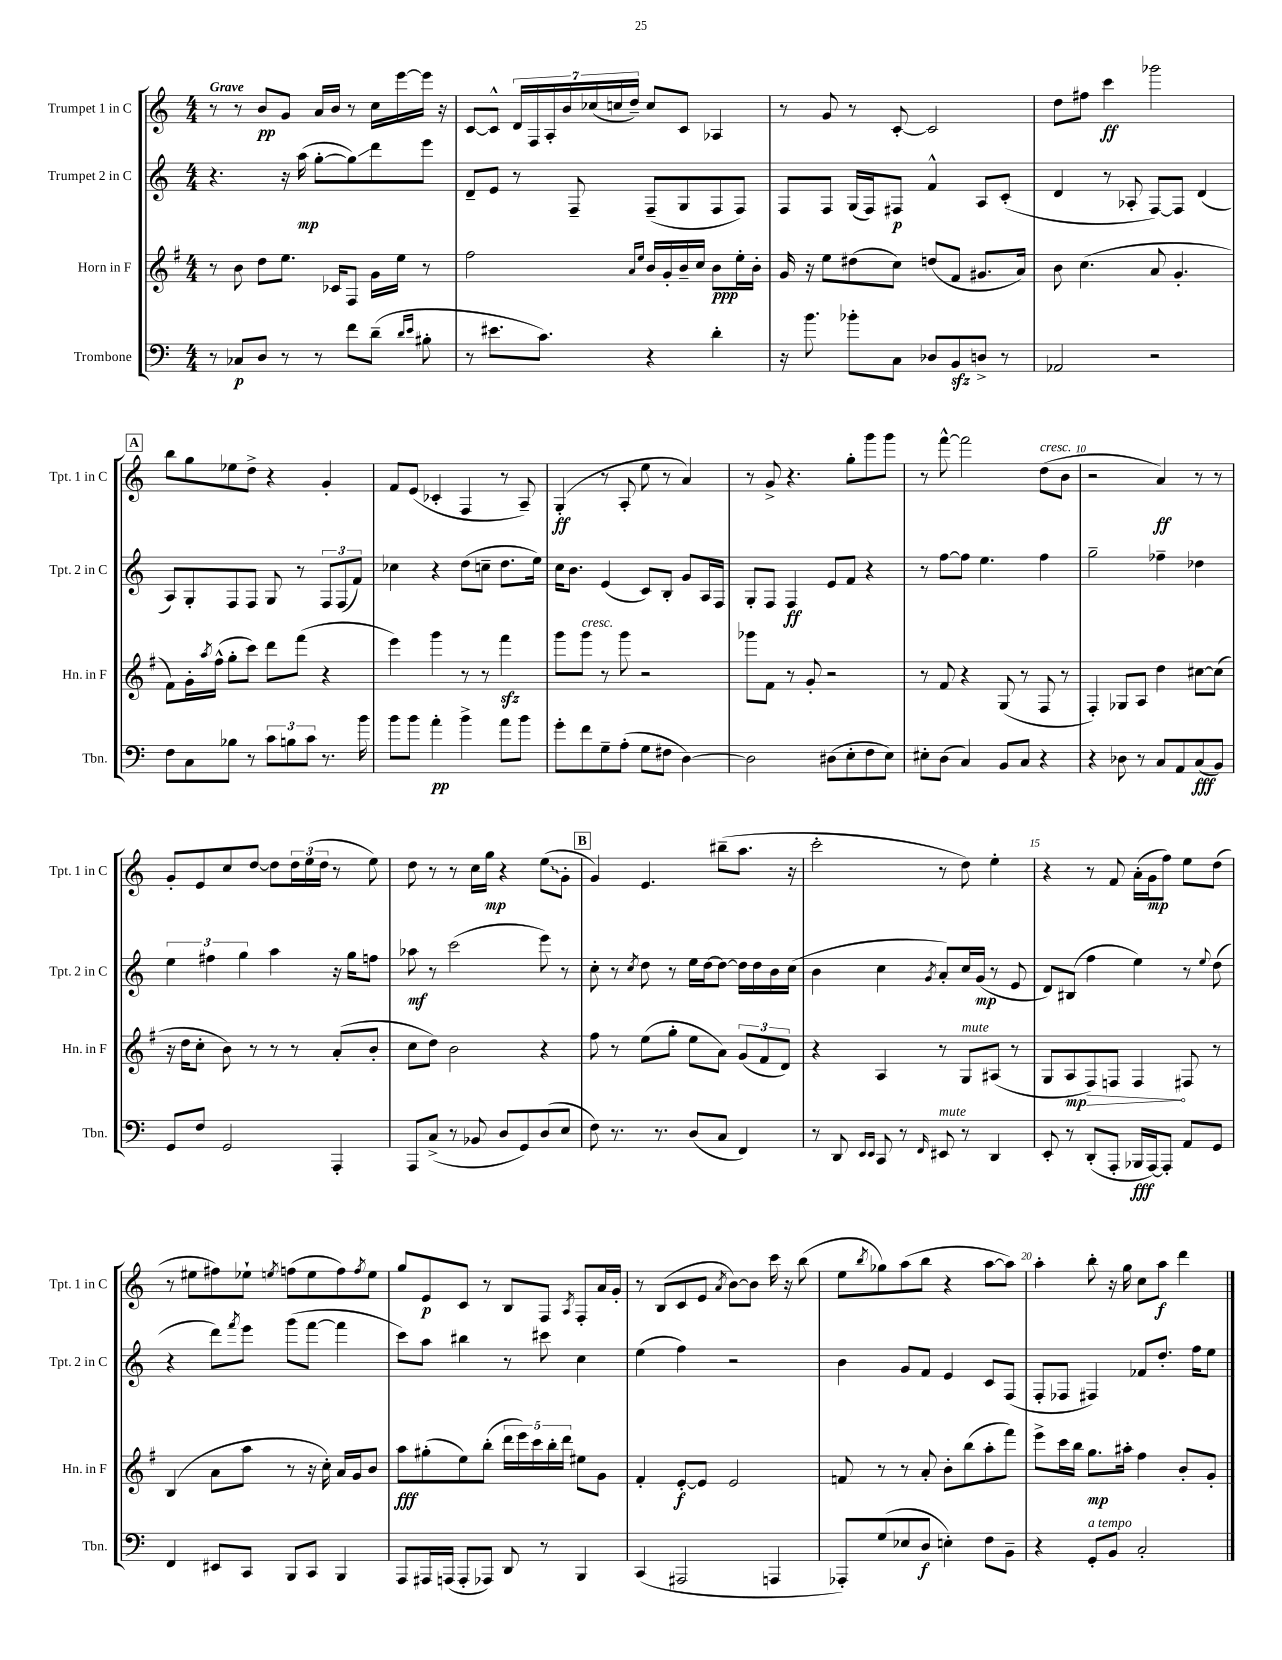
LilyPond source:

<<
\new StaffGroup <<
\new Staff = "s0" \with { instrumentName = "Trumpet 1 in C" shortInstrumentName = "Tpt. 1 in C" } {
    \clef treble \key c \major \numericTimeSignature \time 4/4 \tempo "Grave"
    r8 r8 b'8\pp g'8 a'16 b'16 r8 c''16 e'''16~ e'''16 r16 |
    c'8~ c'8-^ \tuplet 7/4 { d'16 f16 a16-. b'16 ces''16( c''16 d''16--) } c''8 c'8 aes4 |
    r8 g'8 r8 c'8~-. c'2 |
    d''8 fis''8 c'''4\ff ges'''2 |
    \mark \markup { \box "A" } b''8 g''8 ees''8 d''8-> r4 g'4-. |
    f'8 e'8( ces'4-. f4 r8 a8--) |
    g4-.\ff( r8 a8-. e''8 r8 a'4) |
    r8 g'8-> r4. g''8-. g'''8 g'''8 |
    r8 f'''8~-^ f'''2 d''8^\markup { \italic "cresc." }( b'8 |
    r2 a'4\ff) r8 r8 |
    g'8-. e'8 c''8 d''8~ d''8 \tuplet 3/2 { d''16 e''16( d''16 } r8 e''8) |
    d''8 r8 r8 c''16 g''16\mp r4 \once \override Glissando.style = #'zigzag e''8\glissando( g'8-. |
    \mark \markup { \box "B" } g'4) e'4. bis''8--( a''8. r16 |
    c'''2-. r8 d''8) e''4-. |
    r4 r8 f'8 a'16-.( g'16\mp f''8) e''8 d''8( |
    r8 eis''8 fis''8) ees''8-! \acciaccatura { e''8 } f''8( e''8 f''8) \acciaccatura { f''8 } e''8 |
    g''8 e'8\p c'8 r8 b8 f8 \acciaccatura { a8 } f8-. a'16 g'16-. |
    r8 b8( c'8 e'8 \acciaccatura { a'8 } b'8~) b'8 c'''16 r16 b''8( |
    e''8 \acciaccatura { b''8 } ges''8) a''8( b''8 r4 a''8~ a''8) |
    a''4-. b''8-. r16 g''16 c''8 a''8\f d'''4 \bar "|." |
}
\new Staff = "s1" \with { instrumentName = "Trumpet 2 in C" shortInstrumentName = "Tpt. 2 in C" } {
    \clef treble \key c \major \numericTimeSignature \time 4/4
    r4. r16 a''16\mp( g''8~-. g''8\glissando) d'''8 e'''8 |
    d'8-- e'8 r8 f8-- f8--( g8 f8 f8) |
    f8 f8 g16( f16) fis8\p f'4-^ a8 c'8-.( |
    d'4 r8 aes8-. f8~) f8 d'4( |
    \mark \markup { \box "A" } a8) g8-. f8 f8 g8 r8 \tuplet 3/2 { f8 f8( f'8) } |
    ces''4 r4 d''8( c''8-- d''8. e''16) |
    c''16 b'8. e'4( c'8) b8-. g'8 a16 f16 |
    g8-. f8 f4\ff e'8 f'8 r4 |
    r8 f''8~ f''8 e''4. f''4 |
    g''2-- fes''4-- des''4 |
    \tuplet 3/2 { e''4 fis''4 g''4 } a''4 r16 g''16 f''8 |
    aes''8\mf r8 c'''2( e'''8) r8 |
    \mark \markup { \box "B" } c''8-. r8 \acciaccatura { c''8 } d''8 r8 e''16 d''16~ d''8~ d''16 d''16 b'16 c''16( |
    b'4 c''4 \acciaccatura { g'8 } a'8-.) c''16 g'16\mp( r8 e'8 |
    d'8) bis8( f''4 e''4) r8 \appoggiatura { e''8 } d''8( |
    r4 d'''8) \acciaccatura { f'''8 } e'''8 g'''8( f'''8~ f'''4 |
    c'''8) a''8 bis''4 r8 cis'''8 c''4 |
    e''4( f''4) r2 |
    b'4 g'8 f'8 e'4 c'8 f8( |
    f8-. fes8 fis4) fes'8 d''8.-. f''16 e''8 \bar "|." |
}
\new Staff = "s2" \with { instrumentName = "Horn in F" shortInstrumentName = "Hn. in F" } {
    \clef treble \key g \major \numericTimeSignature \time 4/4
    r8 b'8 d''8 e''8. ces'16 fis8 g'16 e''16 r8 |
    fis''2 \grace { a'16 e''16 } b'16 g'16-. b'16-- c''16 b'8\ppp e''16-. b'16-. |
    g'16 r16 e''8 dis''8( c''8) d''8( fis'8 gis'8. a'16) |
    b'8 c''4.( a'8 g'4.-. |
    \mark \markup { \box "A" } fis'8) g'16-. \acciaccatura { a''8 } fis''16-^( g''8-. c'''8) d'''8 fis'''8( r4 |
    e'''4) g'''4 r8 r8 fis'''4\sfz |
    g'''8 g'''8^\markup { \italic "cresc." } r8 g'''8 r2 |
    ges'''8 fis'8 r8 g'8-. r2 |
    r8 fis'8 r4 g8( r8 fis8 r8 |
    fis4-.) ges8 a8 d''4 cis''8~ cis''8( |
    r16 d''16 c''8-. b'8) r8 r8 r8 a'8-.( b'8-. |
    c''8 d''8) b'2 r4 |
    \mark \markup { \box "B" } fis''8 r8 e''8( g''8-. e''8 a'8) \tuplet 3/2 { g'8( fis'8 d'8) } |
    r4 a4 r8 g8^\markup { \italic "mute" } ais8( r8 |
    g8 a8\mp \once \override Hairpin.circled-tip = ##t fis8\>) f8 f4\! fis8 r8 |
    b4( a'8 a''8 r8 r16 c''16-.) a'16 g'16 b'8 |
    a''8\fff gis''8-.( e''8) b''8-.( \tuplet 5/4 { d'''16 e'''16) c'''16 b''16-. d'''16 } eis''8 g'8 |
    fis'4-. e'8~-.\f e'8 e'2 |
    f'8 r8 r8 a'8-. b'8-. b''8( a''8-. fis'''8) |
    e'''8-> c'''16 b''16 g''8.\mp ais''16-. fis''4 b'8-. g'8-. \bar "|." |
}
\new Staff = "s3" \with { instrumentName = "Trombone" shortInstrumentName = "Tbn." } {
    \clef bass \key c \major \numericTimeSignature \time 4/4
    r8 ces8\p d8 r8 r8 f'8 d'8--( \grace { d'16 e'16 } bis8-. |
    r8 eis'8. c'8.) r4 d'4-. |
    r16 b'8. bes'8-. c8 des8 b,8\sfz d8-> r8 |
    aes,2 r2 |
    \mark \markup { \box "A" } f8 c8 bes8 r8 \tuplet 3/2 { c'8 b8 c'8 } r8. b'16 |
    b'8 b'8 a'4-.\pp b'4-> a'8 b'8 |
    g'8-. f'8 g8-- a8-.( g8 fis8 d4~) |
    d2 dis8( e8-. f8 e8) |
    eis8-. d8( c4) b,8 c8 r4 |
    r4 des8 r8 c8 a,8 c8\fff( b,8) |
    g,8 f8 g,2 a,,4-. |
    a,,8 c8->( r8 bes,8 d8 g,8) d8( e8 |
    \mark \markup { \box "B" } f8) r8. r8. d8( c8 f,4) |
    r8 d,8 \grace { e,16 e,16 } c,8 r8 \grace { f,16 } eis,8^\markup { \italic "mute" } r8 d,4 |
    e,8-. r8 d,8-.( a,,8-. bes,,16\fff a,,16~) a,,8-. a,8 g,8 |
    f,4 eis,8 c,8 b,,8 c,8 b,,4 |
    a,,8 ais,,16 a,,16( a,,8-. aes,,8) d,8 r8 b,,4 |
    c,4( ais,,2 a,,4 |
    aes,,8-.) g8( ees8 d8\f e4-.) f8 b,8-- |
    r4 g,8-.^\markup { \italic "a tempo" } b,8 c2-. \bar "|." |
}
>>
>>
\layout { \context { \Score \override BarNumber.break-visibility = ##(#f #t #t) barNumberVisibility = #(every-nth-bar-number-visible 5) } }
